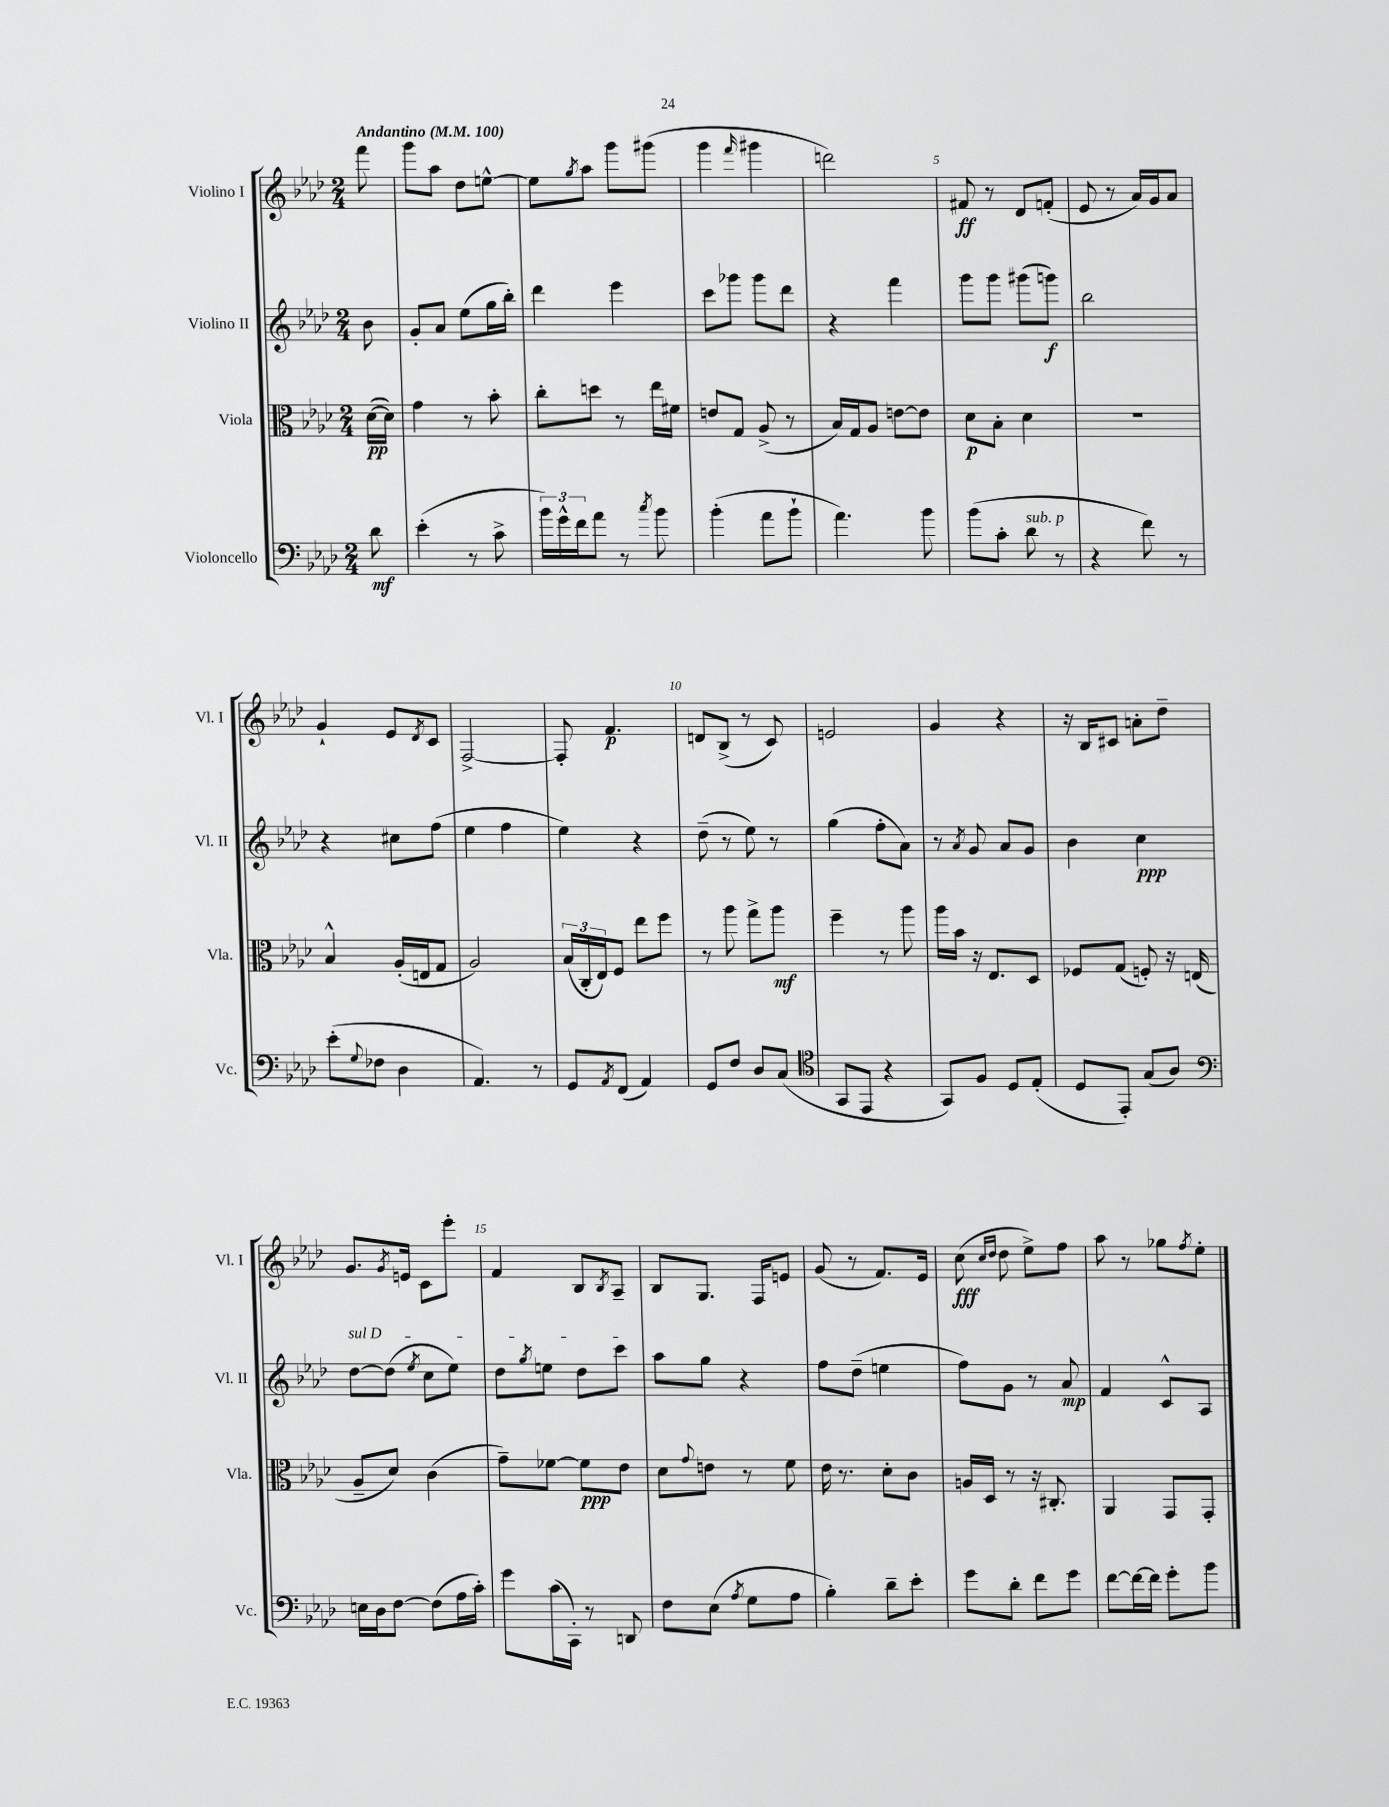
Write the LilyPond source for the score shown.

<<
\new StaffGroup <<
\new Staff = "s0" \with { instrumentName = "Violino I" shortInstrumentName = "Vl. I" } {
    \clef treble \key aes \major \numericTimeSignature \time 2/4 \partial 8 \tempo "Andantino" 4 = 100
    f'''8 |
    g'''8 aes''8 des''8 e''8~-^ |
    e''8 \acciaccatura { g''8 } aes''8 g'''8 gis'''8( |
    g'''4 \grace { f'''16 } gis'''4 |
    d'''2) |
    fis'8\ff r8 des'8 f'8-.( |
    ees'8 r8 aes'16) g'16 aes'8 |
    g'4-! ees'8 \acciaccatura { des'8 } c'8 |
    f2~-> |
    f8-. f'4.\p |
    d'8 bes8->( r8 c'8) |
    e'2 |
    g'4 r4 |
    r16 bes16 cis'8 a'8-. des''8-- |
    g'8. \acciaccatura { g'8 } e'16 c'8 ees'''8-. |
    f'4 bes8 \acciaccatura { bes8 } aes8-- |
    bes8 g8. f16 e'8 |
    g'8( r8 f'8.) ees'16 |
    c''8\fff( \grace { c''16 des''16 } des''8 ees''8->) f''8 |
    aes''8 r8 ges''8 \acciaccatura { f''8 } ees''8-. \bar "|." |
}
\new Staff = "s1" \with { instrumentName = "Violino II" shortInstrumentName = "Vl. II" } {
    \clef treble \key aes \major \numericTimeSignature \time 2/4 \partial 8
    bes'8 |
    g'8-. aes'8 ees''8( g''16 bes''16-.) |
    des'''4 ees'''4 |
    c'''8 ges'''8 ges'''8 des'''8 |
    r4 f'''4 |
    g'''8 g'''8 gis'''8( g'''8\f) |
    bes''2 |
    r4 cis''8 f''8( |
    ees''4 f''4 |
    ees''4) r4 |
    des''8--( r8 ees''8) r8 |
    g''4( f''8-. aes'8) |
    r8 \acciaccatura { aes'8 } g'8 aes'8 g'8 |
    bes'4 c''4\ppp |
    \once \override TextSpanner.bound-details.left.text = \markup { \italic "sul D" } des''8~\startTextSpan des''8( \acciaccatura { ees''8 } c''8 ees''8) |
    des''8 \acciaccatura { g''8 } e''8 des''8 c'''8\stopTextSpan |
    aes''8 g''8 r4 |
    f''8 des''8--( e''4 |
    f''8) g'8 r8 aes'8\mp |
    f'4 c'8-^ aes8 \bar "|." |
}
\new Staff = "s2" \with { instrumentName = "Viola" shortInstrumentName = "Vla." } {
    \clef alto \key aes \major \numericTimeSignature \time 2/4 \partial 8
    des'16~\pp( des'16) |
    g'4 r8 bes'8-. |
    c''8-. d''8 r8 ees''16 fis'16 |
    e'8 g8 aes8->( r8 |
    bes16) g16 aes8 e'8~ e'8 |
    des'8\p bes8-. des'4 |
    r2 |
    bes4-^ aes16-.( e16 g8 |
    aes2) |
    \tuplet 3/2 { bes16( c16-. ees16) } f8 ees''8 f''8 |
    r8 aes''8 g''8-> aes''8\mf |
    f''4-- r8 aes''8 |
    aes''16 bes'16 r16 ees8. des8 |
    fes8 g8( f8-.) r16 e16( |
    aes8-- des'8) c'4( |
    g'8--) fes'8~ fes'8\ppp ees'8 |
    des'8 \appoggiatura { g'8 } e'8 r8 f'8 |
    ees'16 r8. des'8-. c'8 |
    a16 des16 r8 r16 cis8.-. |
    aes,4 g,8 g,8-. \bar "|." |
}
\new Staff = "s3" \with { instrumentName = "Violoncello" shortInstrumentName = "Vc." } {
    \clef bass \key aes \major \numericTimeSignature \time 2/4 \partial 8
    des'8\mf |
    ees'4-.( r8 c'8-> |
    \tuplet 3/2 { bes'16) g'16-^ f'16 } aes'8 r8 \acciaccatura { c''8 } bes'8 |
    bes'4-.( aes'8 bes'8-! |
    aes'4.) bes'8 |
    bes'8( c'8-. des'8^\markup { \italic "sub. p" } r8 |
    r4 f'8) r8 |
    ees'8-.( \appoggiatura { g8 } fes8 des4 |
    aes,4.) r8 |
    g,8 \acciaccatura { aes,8 } f,8( aes,4) |
    g,8 f8 des8 c8( |
    \clef tenor g,8 ees,8 r4 |
    g,8) f8 des8 ees8-.( |
    des8 ees,8-.) g8( aes8) |
    \clef bass e16 des16 f8~ f8( aes16 c'16-.) |
    g'8 c'16( c,16-.) r8 d,8 |
    f8 ees8( \acciaccatura { aes8 } g8 aes8 |
    bes4-.) des'8-- ees'8-. |
    g'8 des'8-. f'8 g'8 |
    f'8~ f'16~ f'16 g'8-. bes'8 \bar "|." |
}
>>
>>
\layout { \context { \Score \override BarNumber.break-visibility = ##(#f #t #t) barNumberVisibility = #(every-nth-bar-number-visible 5) } }
